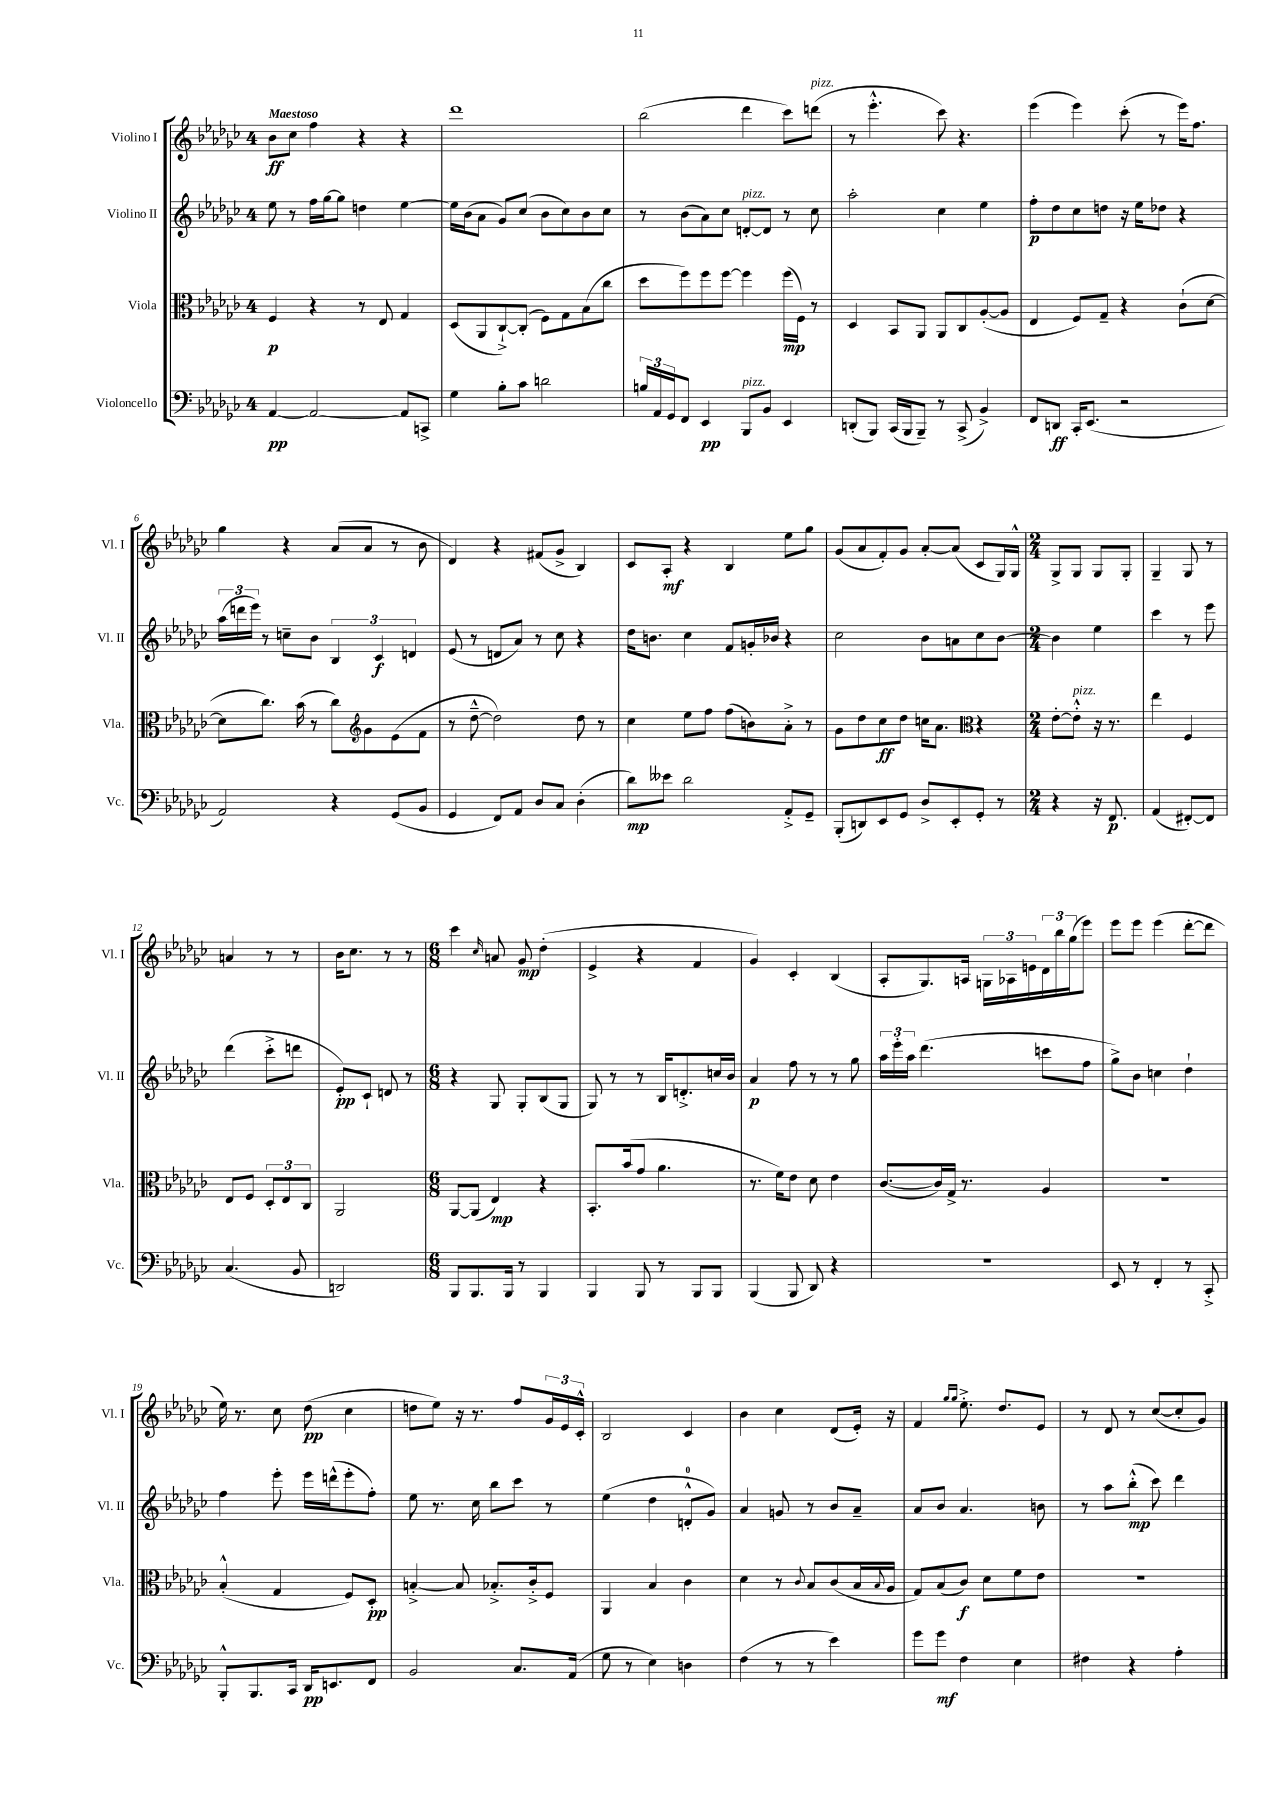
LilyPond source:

<<
\new StaffGroup <<
\new Staff = "s0" \with { instrumentName = "Violino I" shortInstrumentName = "Vl. I" } {
    \clef treble \key ges \major \once \override Staff.TimeSignature.style = #'single-digit \time 4/4 \tempo "Maestoso"
    bes'8\ff ces''8 f''4 r4 r4 |
    des'''1 |
    bes''2( des'''4 ces'''8) d'''8^\markup { \italic "pizz." }( |
    r8 ees'''4.-.-^ ces'''8) r4. |
    ees'''4( ees'''4) ces'''8-.( r8 ees'''16) f''8. |
    ges''4 r4 aes'8( aes'8 r8 bes'8 |
    des'4) r4 fis'8( ges'8-> bes4) |
    ces'8 aes8-.\mf r4 bes4 ees''8 ges''8 |
    ges'8( aes'8 f'8-.) ges'8 aes'8~-. aes'8( ces'8 ges16) ges16-^ |
    \numericTimeSignature \time 2/4 ges8-> ges8 ges8 ges8-. |
    ges4-- ges8 r8 |
    a'4 r8 r8 |
    bes'16 ces''8. r8 r8 |
    \numericTimeSignature \time 6/8 ces'''4 \grace { ces''16 } a'8 ges'8\mp des''4-.( |
    ees'4-> r4 f'4 |
    ges'4) ces'4-. bes4( |
    aes8-. ges8.) a16 \tuplet 3/2 { g16 aes16 e'16 } \tuplet 3/2 { des'16 bes''16 ges''16( } ees'''8) |
    ees'''8 ees'''8 ees'''4( des'''8~-. des'''8 |
    ees''16) r8. ces''8 des''8\pp( ces''4 |
    d''8 ees''8) r16 r8. f''8 \tuplet 3/2 { ges'16 ees'16 ces'16-.-^ } |
    bes2 ces'4 |
    bes'4 ces''4 des'8( ees'16-.) r16 |
    f'4 \grace { ges''16 ges''16 } ees''8.-.-> des''8. ees'8 |
    r8 des'8 r8 ces''8~( ces''8-. ges'8) \bar "|." |
}
\new Staff = "s1" \with { instrumentName = "Violino II" shortInstrumentName = "Vl. II" } {
    \clef treble \key ges \major \once \override Staff.TimeSignature.style = #'single-digit \time 4/4
    ees''8 r8 f''16 ges''16~ ges''8 d''4 ees''4~ |
    ees''16 bes'16( aes'8 ges'8) ces''8( bes'8 ces''8) bes'8 ces''8 |
    r8 bes'8( aes'8) ces''8 d'8~-.^\markup { \italic "pizz." } d'8 r8 ces''8 |
    aes''2-. ces''4 ees''4 |
    f''8-.\p des''8 ces''8 d''8 r16 ees''16 des''8 r4 |
    \tuplet 3/2 { aes''16( d'''16 ees'''16) } r8 c''8-- bes'8 \tuplet 3/2 { bes4 ces'4\f d'4 } |
    ees'8( r8 d'8 aes'8) r8 ces''8 r4 |
    des''16 b'8. ces''4 f'8 g'16-. bes'16 r4 |
    ces''2 bes'8 a'8 ces''8 bes'8~ |
    \numericTimeSignature \time 2/4 bes'4 ees''4 |
    ces'''4 r8 ees'''8 |
    des'''4( ces'''8-.-> d'''8 |
    ees'8-.\pp) ces'8-! d'8 r8 |
    \numericTimeSignature \time 6/8 r4 ges8 ges8-. bes8( ges8 |
    ges8) r8 r8 bes16 d'8.-.-> c''16 bes'16 |
    aes'4\p f''8 r8 r8 ges''8 |
    \tuplet 3/2 { aes''16 ees'''16-. aes''16 } des'''4.( c'''8 f''8 |
    ges''8->) bes'8 c''4 des''4-! |
    f''4 ees'''8-. ees'''16 d'''16-^( ees'''8-. f''8-.) |
    ees''8 r8. ces''16 bes''8 ces'''8 r8 |
    ees''4( des''4 d'8-0-.-^ ges'8) |
    aes'4 g'8 r8 bes'8 aes'8-- |
    aes'8 bes'8 aes'4. b'8 |
    r8 aes''8 bes''8-.-^\mp( ces'''8) des'''4 \bar "|." |
}
\new Staff = "s2" \with { instrumentName = "Viola" shortInstrumentName = "Vla." } {
    \clef alto \key ges \major \once \override Staff.TimeSignature.style = #'single-digit \time 4/4
    f4\p r4 r8 ees8 ges4 |
    des8( aes,8 ces8~-!->) ces8-.( f8) ges8 bes8( ces''8 |
    des''8 f''8) f''8 f''8~ f''4 f''16\mp( f16) r8 |
    des4 bes,8 aes,8 aes,8 ces8 aes8~-.( aes8 |
    ees4 f8) ges8-- r4 ces'8-!( des'8~ |
    des'8 ces''8.) bes'16( r8 ces''8) ges'8 ees'8( f'8 |
    \clef treble r8 des''8~---^ des''2) des''8 r8 |
    ces''4 ees''8 f''8 f''8( b'8) aes'8-.-> r8 |
    ges'8 des''8 ces''8\ff des''8 c''16 aes'8. r4 |
    \numericTimeSignature \time 2/4 \clef alto ees'8~-. ees'8-.-^^\markup { \italic "pizz." } r16 r8. |
    ees''4 f4 |
    ees8 f8 \tuplet 3/2 { des8-. ees8 ces8 } |
    aes,2 |
    \numericTimeSignature \time 6/8 aes,8~ aes,8( ees4\mp) r4 |
    bes,8.-. bes'16( ges'8 aes'4. |
    r8. f'16) ees'8 des'8 ees'4 |
    ces'8.~( ces'16) ges16-> r8. aes4 |
    R2. |
    bes4-.-^( ges4 f8) des8-.\pp |
    b4~-.-> b8 bes8.-.-> ces'16-.-> f8 |
    aes,4 bes4 ces'4 |
    des'4 r8 \appoggiatura { ces'8 } bes8 ces'8( bes16 \appoggiatura { bes8 } aes16 |
    ges8) bes8( ces'8\f) des'8 f'8 ees'8 |
    R2. \bar "|." |
}
\new Staff = "s3" \with { instrumentName = "Violoncello" shortInstrumentName = "Vc." } {
    \clef bass \key ges \major \once \override Staff.TimeSignature.style = #'single-digit \time 4/4
    aes,4~\pp aes,2~ aes,8 c,8-> |
    ges4 bes8-. ces'8 d'2 |
    \tuplet 3/2 { b16 aes,16 ges,16 } f,8 ees,4\pp bes,,8^\markup { \italic "pizz." } bes,8 ees,4 |
    d,8-.( bes,,8) ces,16( bes,,16 bes,,8--) r8 ces,8->( bes,4->) |
    f,8 d,8\ff ces,16-. ees,8.( r2 |
    aes,2) r4 ges,8( bes,8 |
    ges,4 f,8) aes,8 des8 ces8 des4-.( |
    des'8\mp) eeses'8 des'2 aes,8-.-> ges,8-- |
    bes,,8-.( d,8) ees,8 ges,8 des8-> ees,8-. ges,8-. r8 |
    \numericTimeSignature \time 2/4 r4 r16 f,8.\p |
    aes,4( fis,8~-.) fis,8 |
    ces4.( bes,8 |
    d,2) |
    \numericTimeSignature \time 6/8 bes,,8 bes,,8. bes,,16 r8 bes,,4 |
    bes,,4 bes,,8 r8 bes,,8 bes,,8 |
    bes,,4( bes,,8 des,8) r4 |
    R2. |
    ees,8 r8 f,4-. r8 ces,8-.-> |
    bes,,8-.-^ bes,,8. ces,16 des,16\pp e,8. f,8 |
    bes,2 ces8. aes,16( |
    ges8 r8 ees4) d4 |
    f4( r8 r8 ees'4) |
    ges'8 ges'8\mf f4 ees4 |
    fis4 r4 aes4-. \bar "|." |
}
>>
>>
